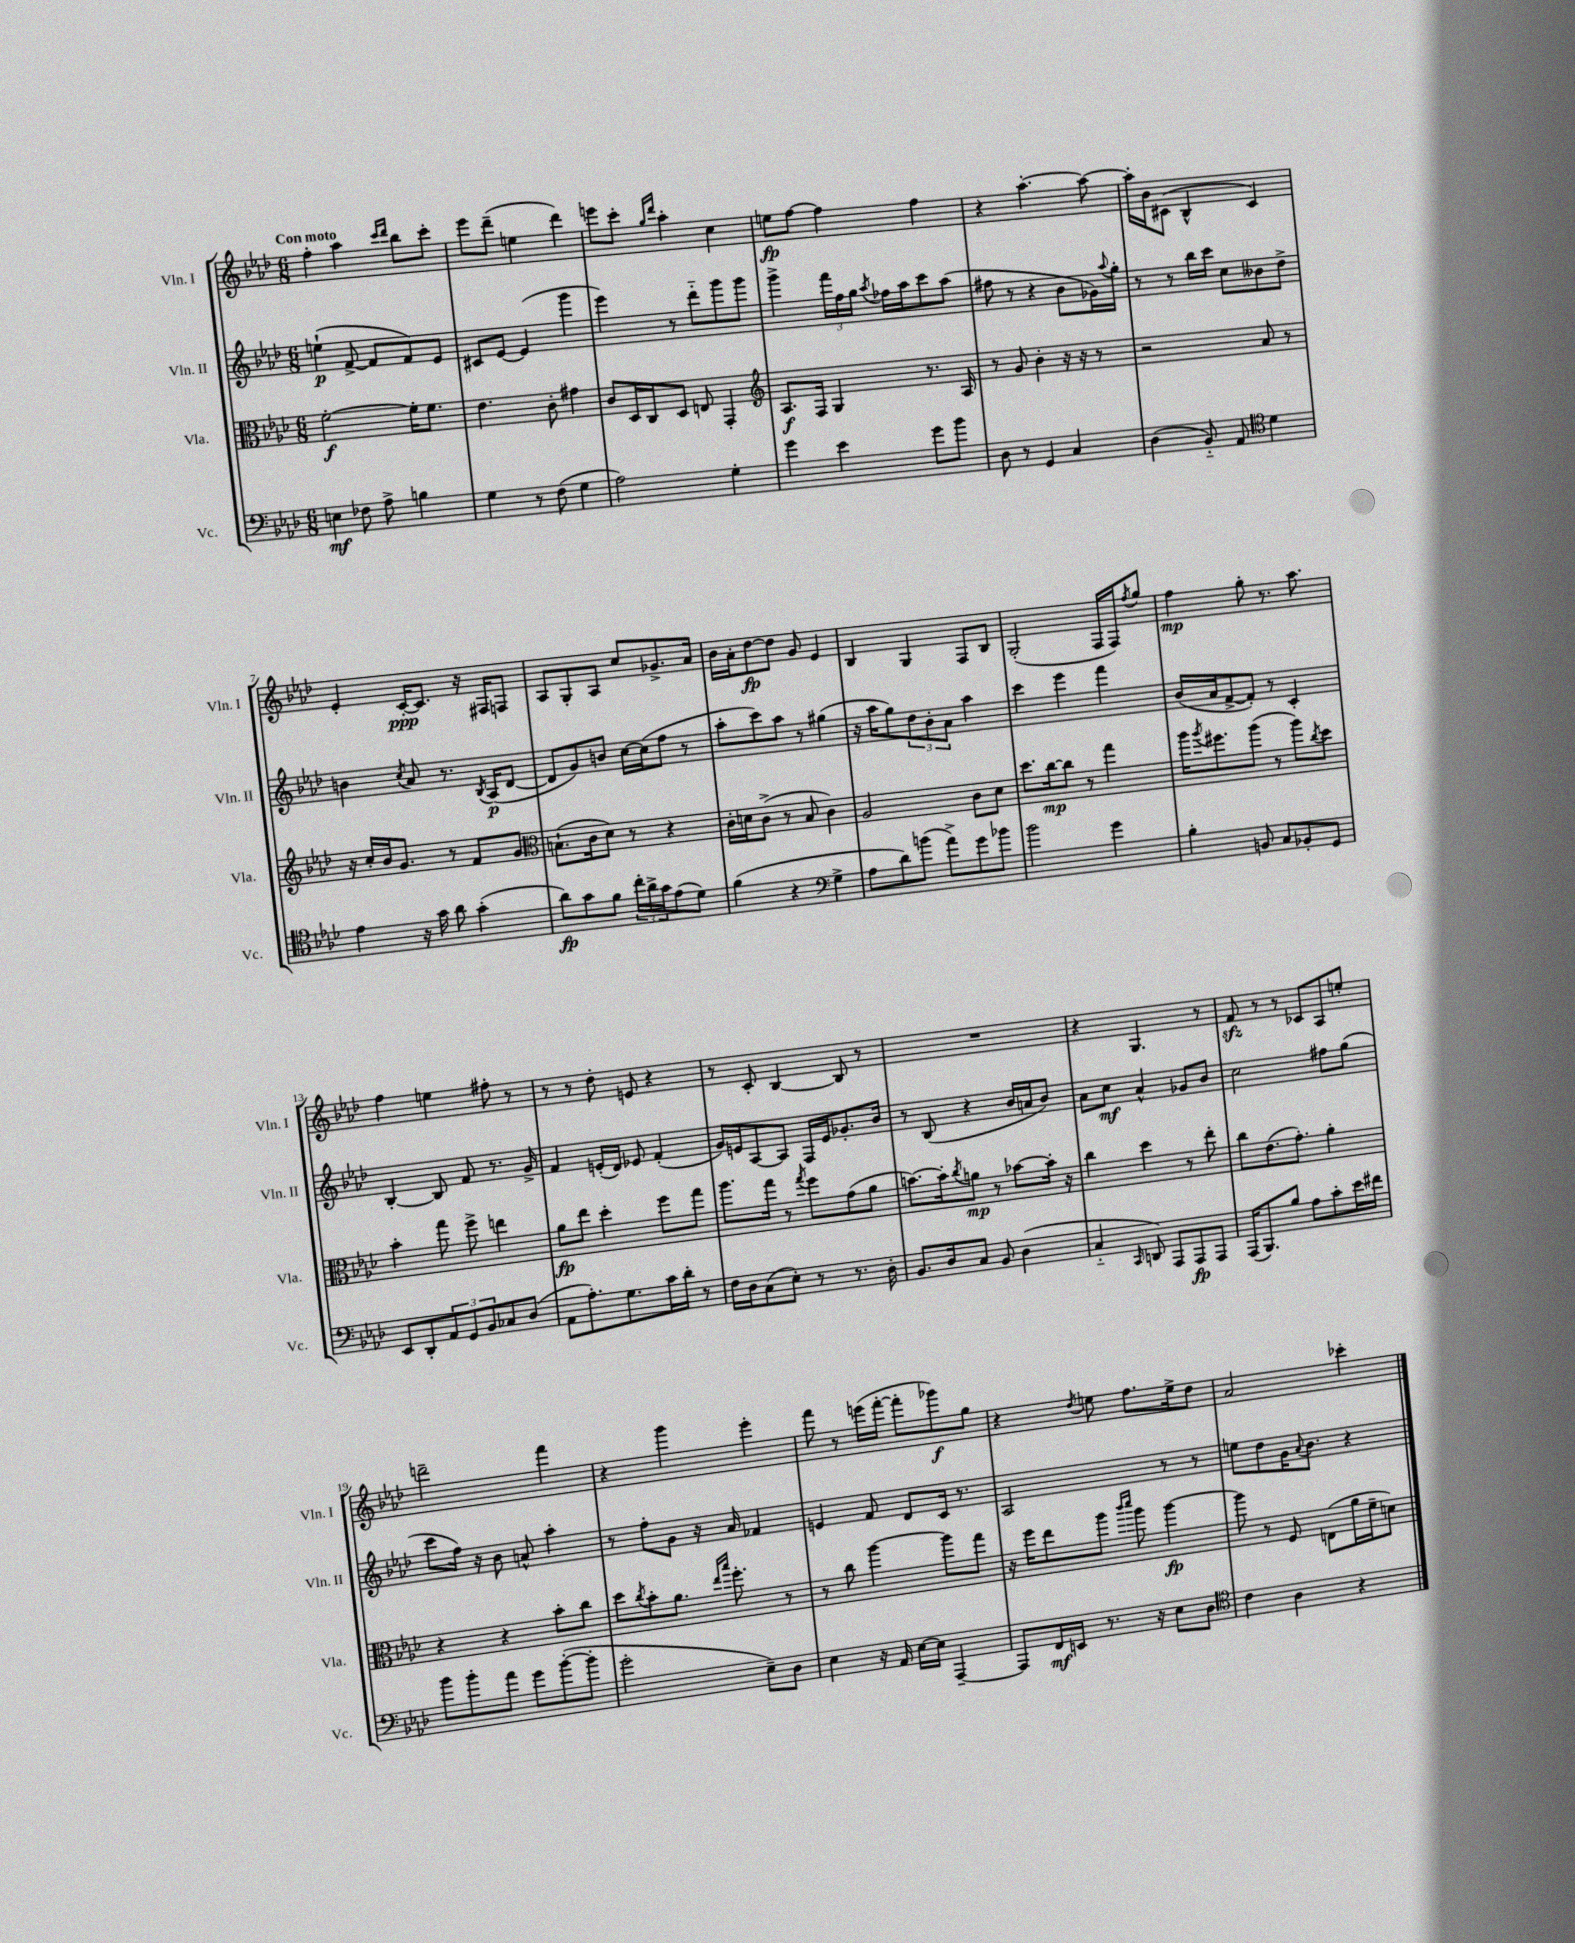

**kern	**kern	**kern	**kern
*staff4	*staff3	*staff2	*staff1
*clefF4	*clefC3	*clefG2	*clefG2
*k[b-e-a-d-]	*k[b-e-a-d-]	*k[b-e-a-d-]	*k[b-e-a-d-]
*M6/8	*M6/8	*M6/8	*M6/8
4E\	[2f'\	(4ee`\	4ff'\
8F-\	.	[8f^/	4aa-\
8A-^\	.	8f/]L	.
.	.	.	16qqccc/LL
.	.	.	16qqddd-/JJ
4B\	16f'\]LK	8f/)	8bb-\L
.	8.f\J	.	.
.	.	8e-/J	8ccc'\J
=	=	=	=
4G\	4.e-\	8c#/L	8eee-\L
.	.	[8e-/J	(8ddd-~\J
8r	.	(4e-/]	4ee\
(8F\	8c'\	.	.
4G\	4g#\	4ggg\	4ddd-\)
=	=	=	=
2A-\)	8c/L	4eee-\)	8eee\L
.	16D-/L	.	8ccc'\J
.	16C/J	.	.
.	.	.	16qqgg/LL
.	.	.	16qqddd-/JJ
.	8D-/J	8r	4aa-'\
.	8E/	8ddd-'~\L	.
4G'\	4GG'/	8ggg\	4cc\
.	.	8ggg\J	.
=	=	=	=
*	*clefG2	*	*
4g\	8.A-/L	4ggg^\	8ee\L
.	.	.	[8ff\J
.	16F/Jk	.	.
4e-\	4G/	24fff\LL	4ff\]
.	.	24ff\	.
.	.	24gg\JJ	.
.	.	8qaa-/	.
.	.	16ff-\LL	.
.	.	16aa-\J	.
8g\L	8.r	8ccc\	4ff\
8b-\J	.	(8aa-\J	.
.	16A-/	.	.
=	=	=	=
8D-\	8r	8ff#\	4r
8r	8g/	8r	.
4GG/	4b-'\	4r	[4.aa-'\
4C/	16r	8b-\L	.
.	16r	.	.
.	8r	16g-\L)	8aa-\_
.	.	8qqaa-/	.
.	.	16gg'\JJ	.
=	=	=	=
(4D-\	2r	8r	16aa-'\]LL
.	.	.	16b-\J
.	.	8r	(8c#\J
8BB-'~/)	.	16bb-\LL	4B-^^/
.	.	16ccc\JJ	.
8AA-/	.	8cc\L	.
*clefC4	*	*	*
4d-\	8a-/	8b--\	4c#/)
.	8r	8dd-^\J	.
=	=	=	=
4e-\	16r	4b\	4e-'/
.	16cc'/LL	.	.
.	16b-/J	.	.
.	8.g/J	.	.
.	.	8qcc/	.
16r	.	8a-/	[16c'/LK
16g\	.	.	8.c/]J
8a-\	8r	8.r	.
(4g'\	8f/L	.	16r
.	.	8qB-/	.
.	.	(16A-/LK	16F#/LK
.	8g/J	[8d-/J	8F/J
=	=	=	=
*	*clefC3	*	*
8a-\L)	(8.B`\L	8d-/]L	8A-/L
8g\	.	8g/)	8G'/
.	16c\k	.	.
8f\J	8d-\J)	8b/J	8A-/J
24cc'\LL	8r	[16cc\LL	8cc/L
24a-^\	.	.	.
.	.	(16cc\]J	.
24g\J	.	.	.
(8e-\	4r	8ff\J	8.g-^/
8d-\J)	.	8r	.
.	.	.	16a-/Jk
=	=	=	=
(4f\	16c'\LL	8aa-'\L	16b-\LL
.	16d\J	.	16a-'\J
.	(8c^\J	8ccc\)	[8dd-\
4r	8r	8aa-\J	8dd-\]J
.	8B-/	8r	8g/
*clefF4	*	*	*
4G^\	4c\)	(4gg#\	4e-/
=	=	=	=
8A-\L	2A-/	16r	4B-/
.	.	16aa-\LK	.
8d-\)	.	8gg\)	.
(8b\J	.	12dd-\	4G/
.	.	12b-'\	.
8a-^\L)	.	.	.
.	.	12a-\J	.
8g\	8c\L	4aa-\	8F/L
8b-\J	8d-\J	.	8B-/J
=	=	=	=
2b-\	8.dd-\L	4ccc\	(2G'/
.	[16cc\k	.	.
.	8cc\]J	4eee-\	.
.	8r	.	.
4g\	4gg\	4fff\	16F/LL
.	.	.	16F/J)
.	.	.	8qff/
.	.	.	8gg/J
=	=	=	=
4B-'\	16aa-\LK	(16b-/LL	4ff\
.	8qaa-/	.	.
.	8.ff#\	16a-/J	.
.	.	[8f^/	.
8BB/	(8aa-\J	8f'/]J)	8gg'\
8C/L	8r	8r	8.r
8BB-'/	8aa-\L)	4c'/	.
.	.	.	8.aa-\
.	8qcc/	.	.
8GG/J	8dd-\J	.	.
=	=	=	=
8EE-/L	4b-'\	[4B-'/	4ff\
8DD-'/	.	.	.
12AA-/	8gg\	8B-/]	4ee\
12GG/	.	.	.
.	8ff^\	8f/	.
12BB-/	.	.	.
8C-/	4ee\	8.r	8ff#'\
(8D-/J	.	.	8r
.	.	16g^/	.
=	=	=	=
8AA-\L	8a-\L	4f/	8r
8.A-'\)	8ee-\J	.	8r
.	4dd-'\	(16e'/LL	8dd-'\
8.G\	.	16d-/JJ)	.
.	.	8e-/	8e/
16c\L	8ff\L	(4f'/	4r
16d-'\JJ	.	.	.
8r	8gg\J	.	.
=	=	=	=
16F\LL	8.aa-\L	16g/LL)	8r
16D-\J	.	16e/J	.
(8C\	.	[8A-/	8c'/
.	16gg\Jk	.	.
8E-'\J)	8r	8A-/]J	[4B-/
.	8qgg/	.	.
8r	8ff\L	16F/LL	.
.	.	16e/J	.
8.r	(8g\	8.g-'/	8B-/]
.	8a-\J	.	8r
16D-'\	.	16b-/Jk	.
=	=	=	=
8.BB-/L	[8.b\L)	8r	2.r
.	.	(8B-/	.
16D-/k	16b'\]k	.	.
.	8qcc/	.	.
8C/J	8a\J	4r	.
8BB-/	8r	.	.
(4D-\	[8b-\L	16b-/LL	.
.	.	16a/J	.
.	16b-'\]Jk	8b-/J)	.
.	16r	.	.
=	=	=	=
4C'~/	4cc\	8a-\L	4r
.	.	8cc\J	.
16qqCC/	.	.	.
8DD/)	4dd-\	4a-^^/	4.G/
8AAA-/L	.	.	.
8AAA-/	8r	8g-/L	.
8AAA-/J	8ee-'\	8b-/J	8r
=	=	=	=
(16AAA-/LK	8cc\L	2cc\	8f/
8.BBB-/)	.	.	.
.	(8.e-\	.	8r
8B-/J	.	.	8r
.	8.g'\J)	.	.
8A-\L	.	.	8c-/L
8c'\	4a-'\	8ff#\L	8A-/
16e-\L	.	(8gg\J	8ee'/J
16f#\JJ	.	.	.
=	=	=	=
8b-\L	4r	8ccc\L	2ddd~\
8b-'\	.	16ff\Jk)	.
.	.	16r	.
8a-\J	4r	8b-\	.
8g\L	.	8a^^/	.
([8b-'\	8b-'\L	4aa-'\	4fff\
8b-'\]J	8cc\J	.	.
=	=	=	=
2g'\	8dd-\L	8r	4r
.	8qcc/	.	.
.	8b-'\	8ff'\L	.
.	8.a-\J	8g\J	4ggg\
.	.	16r	.
.	16qqee-/LL	.	.
.	16qqbb-/JJ	.	.
.	8.ff'\	16a-/	.
8E-~\L)	.	4f-/	4eee-'\
8D-\J	8r	.	.
=	=	=	=
4E-\	8r	4e/	8fff\
.	8cc\	.	8r
16r	[4aa-\	8f/	(16eee\LL
16AA-/	.	.	[16fff'\JJ
[16E-\LL	.	8d-/L	8fff'\]L
16E-\]JJ	.	.	.
[4AAA-~/	8aa-\]L	16c/Jk	8ggg-\)
.	.	8.r	.
.	8gg\J	.	8gg\J
=	=	=	=
8AAA-/]L	16r	2A-/	4r
.	16ff\LK	.	.
16FF/L	8ee-\	.	.
16EE/JJ	.	.	.
.	.	.	8qdd-/
8.r	8aa-\J	.	8ee\
.	16qqccc/LL	.	.
.	16qqddd-/JJ	.	.
.	8aa-\	.	8.ff\L
16r	.	.	.
8E-\L	[4aa-\	8r	.
.	.	.	16ee^\k
8D-\J	.	8r	8dd-\J
=	=	=	=
*clefC4	*	*	*
4c\	8aa-\]	8ee\L	2a-/
.	8r	8dd-\	.
4A-\	8F/	16g\K	.
.	.	8qqa-/	.
.	.	8.b-\J	.
.	(8E\L	.	.
4r	16a-\L	4r	4ccc-'\
.	16f~\J	.	.
.	8d\J)	.	.
==	==	==	==
*-	*-	*-	*-
